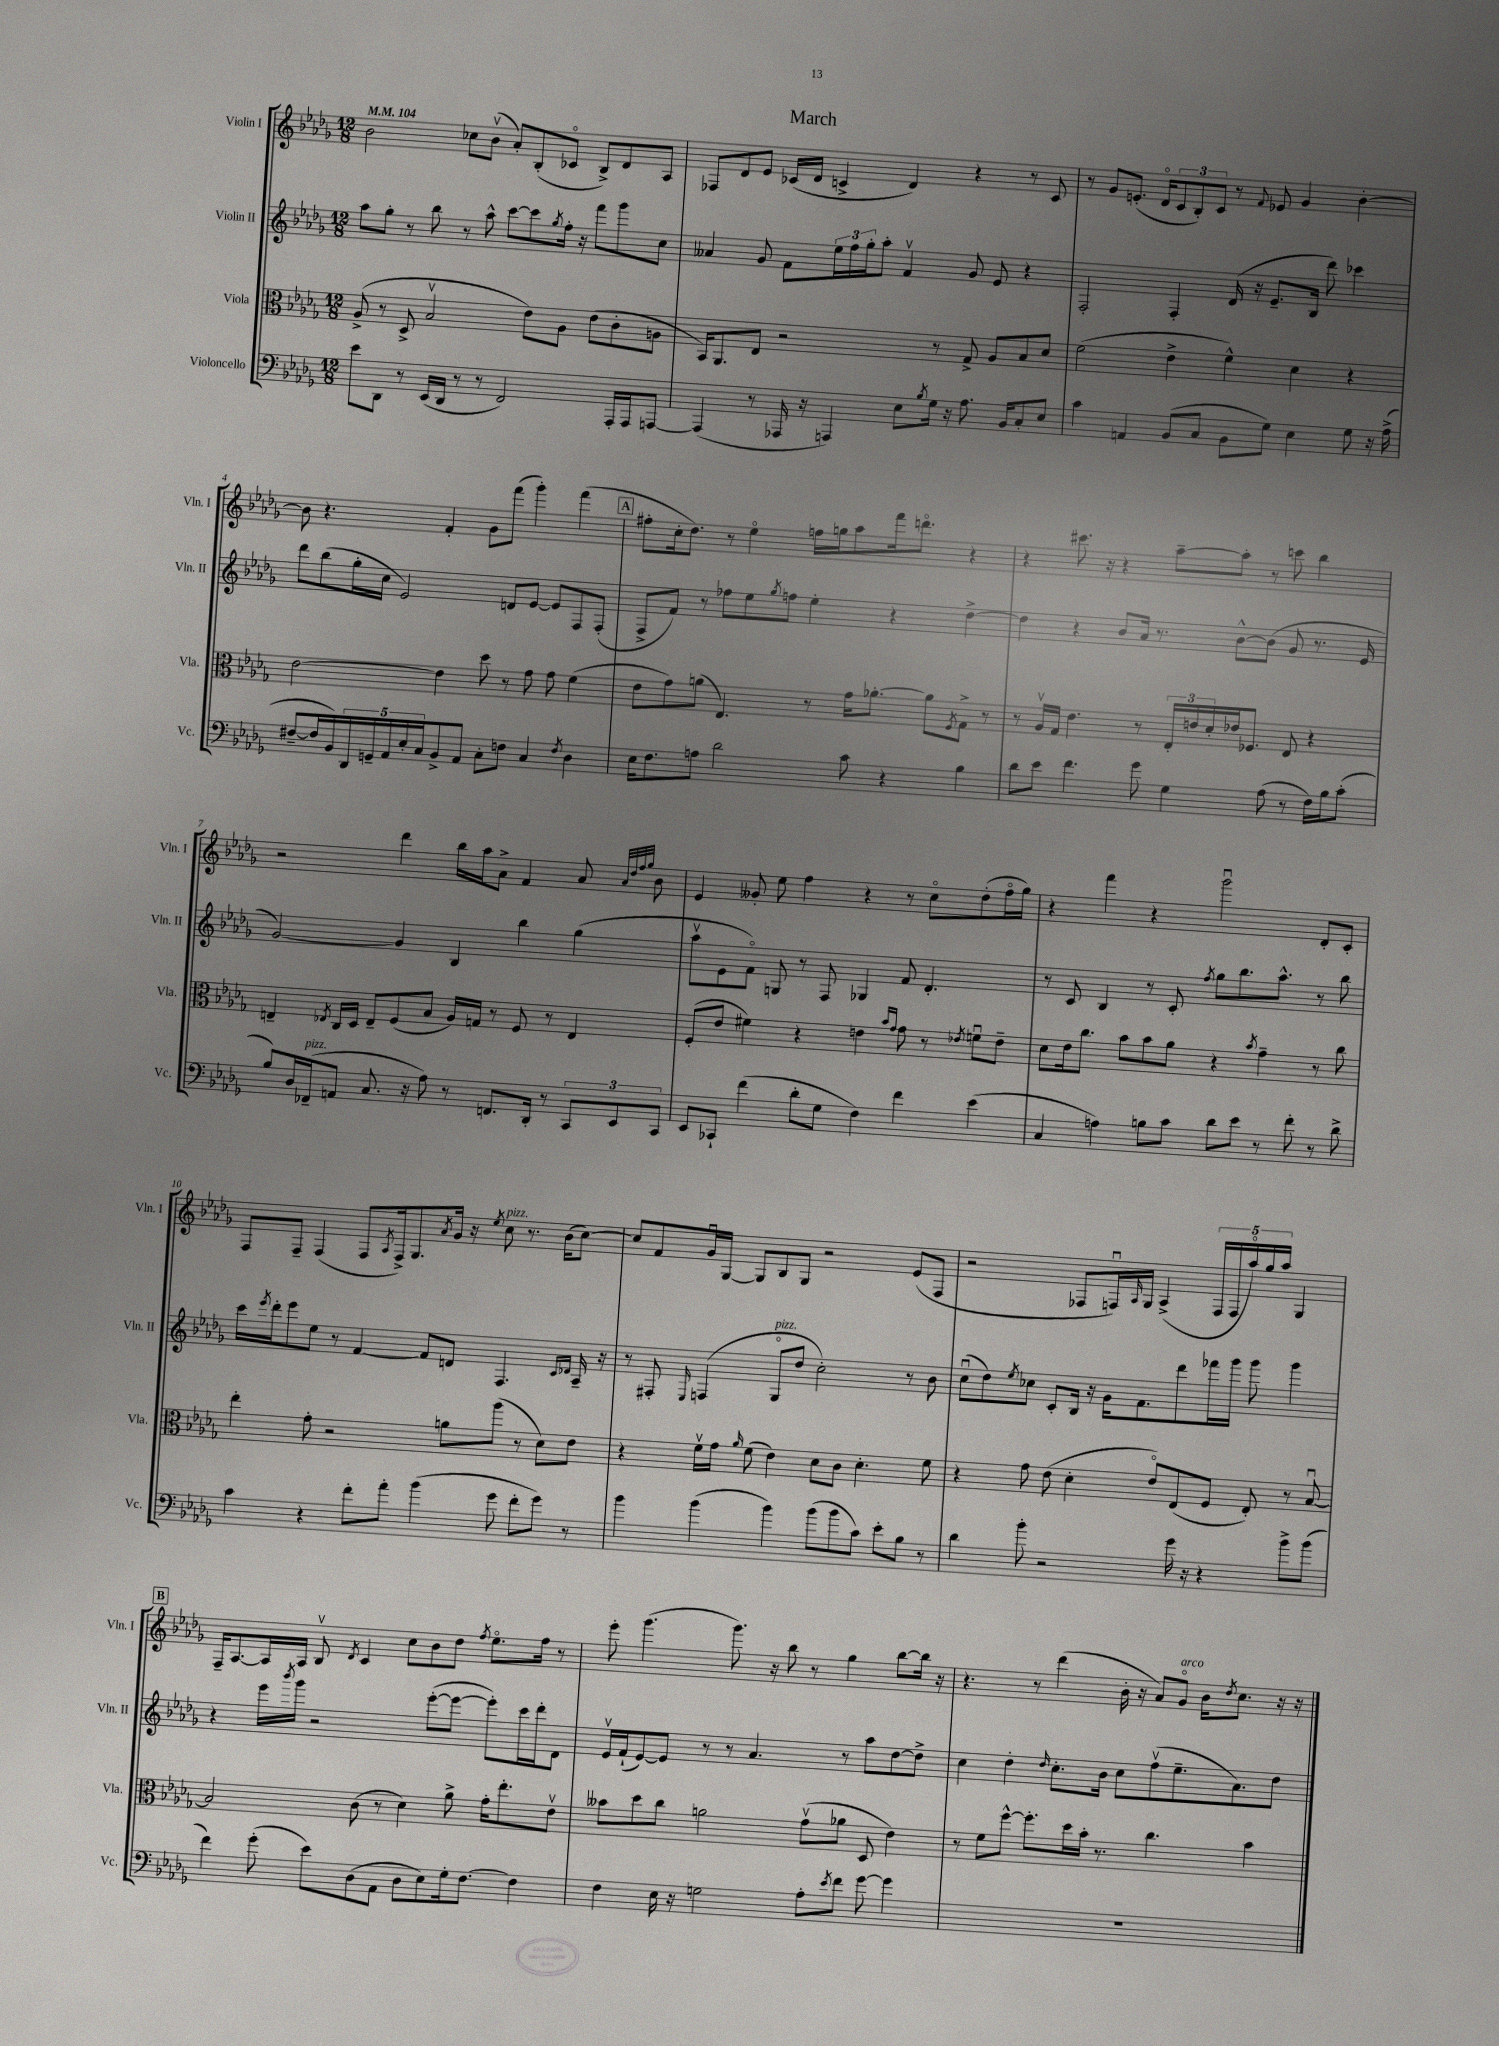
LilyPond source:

\header { title = "March" }
<<
\new StaffGroup <<
\new Staff = "s0" \with { instrumentName = "Violin I" shortInstrumentName = "Vln. I" } {
    \clef treble \key des \major \numericTimeSignature \time 12/8 \tempo 4 = 104
    bes'2 ces''8 bes'8\upbow( aes'8-.) bes8-.( ces'8\flageolet bes8->) des'8 aes8 |
    fes8 des'8 ees'8 ces'16( des'16 c'4-> des'4) r4 r8 c'8 |
    r8 ges'8 e'8.-.( des'16\flageolet \tuplet 3/2 { c'8 bes8-.) c'8 } r8 \appoggiatura { f'8 } ees'8 ges'4 bes'4~-. |
    bes'8 r4. f'4-. ges'8 f'''8( ges'''4-.) f'''4( |
    \mark \markup { \box "A" } fis''8-. c''16-. des''8.) r8 ees''4\flageolet f''16 g''16 aes''8 f'''16 d'''8.\flageolet r4 |
    r4 cis'''8. r16 r4 aes''8~-- aes''8-. r8 c'''8 bes''4 |
    r2 des'''4 bes''16 aes''16 aes'8-> f'4 aes'8 \grace { aes'32 des''32 f''32 ges''32 } bes'8 |
    ees'4 geses'8-. ees''8 f''4 r4 r8 c''8\flageolet des''8-.( f''16\flageolet ges''16) |
    r4 f'''4 r4 ges'''2\downbow des'8-. c'8-. |
    f8 f8-- f4( f8 \acciaccatura { aes8 } f16->) ges8. \acciaccatura { aes'8 } ges'16 r16 \acciaccatura { ees''8 } c''8^\markup { \italic "pizz." } r8. bes'16( c''8~) |
    c''8 f'8 ges'16\downbow ges16~ ges8 bes8 ges8 r2 ees'8( f8 |
    r2 fes8 f16\downbow) \grace { aes16 } ges16 aes4->( \tuplet 5/4 { f16 f16 aes''16\flageolet) ges''16 aes''16 } ges4 |
    \mark \markup { \box "B" } f16-- aes8.~ aes16 aes16 bes8\upbow \acciaccatura { des'8 } c'4 c''8 bes'8 des''8 \acciaccatura { f''8 } ees''8.\flageolet f''16 r8 |
    ees'''8-. ges'''4.( ges'''8.) r16 bes''8 r8 ges''4 bes''8~ bes''16 r16 |
    r4. r8 des'''4( bes'16-. r16 aes'8) ges'8\flageolet^\markup { \italic "arco" } bes'16 \acciaccatura { des''8 } c''8. r16 r16 \bar "|." |
}
\new Staff = "s1" \with { instrumentName = "Violin II" shortInstrumentName = "Vln. II" } {
    \clef treble \key des \major \numericTimeSignature \time 12/8
    aes''8 ges''8-. r8 bes''8 r8 aes''8-^ c'''8~ c'''8 \acciaccatura { ges''8 } f''16-. r16 f'''8 ges'''8 c''8 |
    aeses'4 ges'8 f'8 \tuplet 3/2 { ees''16 f''16 ges''16-. } aes''8-. f'4\upbow ges'8 ees'8 r4 |
    f2-. f4-. des'16( r16 ees'8.-- bes16 des'''8) ces'''4 |
    des'''8 bes''8( ges''16-. c''16 ees'2) d'8 ees'8~ ees'8 f8 f8-.( |
    \mark \markup { \box "A" } f8-> f'8) r8 fes''8 ees''8 \acciaccatura { ges''8 } f''8 ees''4-. r4 des''4~-> |
    des''4 r4 bes'8 aes'16 r8. bes'8~-^ bes'8( ges'8 r8. ees'16 |
    ges'2~) ges'4 bes4 bes''4 ges''4( |
    aes''8\upbow ees'8 f'8\flageolet) g8 r8 f8 ges4 f'8 des'4.-. |
    r8 c'8 bes4 r8 c'8-. \acciaccatura { f''8 } ges''8 bes''8. aes''8.-^ r8 bes''8 |
    c'''16 \acciaccatura { ees'''8 } des'''16-. ees'''8 ees''8 r8 f'4~ f'8 d'8 f4. \grace { c'16 des'16 } aes16-- r16 |
    r8 fis8-. \grace { ees16 } f4( ges8\flageolet^\markup { \italic "pizz." } des''8 c''2-.) r8 bes'8 |
    c''8\downbow( des''8) \acciaccatura { ees''8 } ces''8 c'8-. bes16 r16 ges'16 f'8. des'''8 fes'''16 ges'''16 ges'''8 ges'''4 |
    \mark \markup { \box "B" } r4 ees'''16 \acciaccatura { bes'''8 } ges'''16 r2 ees'''8~-.( ees'''8~ ees'''8-.) c'''16 des'''16-. des'8 |
    ees'16\upbow f'16-!( ees'8~) ees'8 r8 r8 aes'4. r8 aes''8 des''8~ des''8-> |
    c''4 des''4-. \grace { des''16 } c''8.-. bes'16 c''8 f''8\upbow( ees''8.-- aes'8.) des''8 \bar "|." |
}
\new Staff = "s2" \with { instrumentName = "Viola" shortInstrumentName = "Vla." } {
    \clef alto \key des \major \numericTimeSignature \time 12/8
    aes8->( r8 des8-> bes2\upbow ees'8) aes8 ees'8( c'8-. a8 |
    bes,16) aes,8. ees8 r2 r8 ges8-> aes8 bes8 des'8 |
    f'2( ees'4-> f'4-^) des'4 r4 |
    ees'2~ ees'4 des''8 r8 ges'8 ges'8 f'4( |
    \mark \markup { \box "A" } ees'8 ges'8) a'8( ees4.) r8 ges'16 aes'8.~-. aes'8 \acciaccatura { f8 } ges8-> r8 |
    r8 aes16\upbow ges16 ees'4. r8 \tuplet 3/2 { ees16-. e'16 des'16-. } ees'16 fes8. ees8 r4 |
    e4-- \acciaccatura { ees8 } c16 des16 ees8-- f8( bes8 aes16) g16 r8 f8 r8 ees4 |
    f8-.( ees'8 fis'4) r4 e'4 \grace { bes'16 ges'16 } ges'8 r8 \acciaccatura { ees'8 } f'8\downbow ees'8-- |
    des'8 ees'16 c''8. bes'8 bes'8 aes'8 r4 \acciaccatura { bes'8 } ges'4-- r8 c''8 |
    ees''4-. ges'8-. r2 a'8 aes''8( r8 des'8) ees'8 |
    r4 f'16\upbow ges'16 \grace { aes'16 } f'8( ees'4) des'8 c'8 des'4.-. f'8 |
    r4 ges'8 ees'8( des'4-. ees'8\flageolet) ees8( f8 ees8-.) r8 bes8~\downbow |
    \mark \markup { \box "B" } bes2 c'8( r8 des'4) aes'8-> ges'16-. ees''8.-. ees'8\upbow |
    beses'8 des''8 c''8 a'2 ges'8\upbow( aes'8 des8 ees'4) |
    r8 f'8 f''8~-^ f''8.-. des''16 bes'16-. r8. c''4. bes'4 \bar "|." |
}
\new Staff = "s3" \with { instrumentName = "Violoncello" shortInstrumentName = "Vc." } {
    \clef bass \key des \major \numericTimeSignature \time 12/8
    ees'8 des,8 r8 ees,16( des,16 r8 r8 f,2) aes,,16-. aes,,16 a,,8~ |
    a,,4( r8 aes,,16 r16 a,,4) ees8 \acciaccatura { bes8 } ges16 r16 aes8. bes,16 c8-. ees8 |
    c'4 a,4 bes,8( c8 bes,8 ges8) ees4 ges8 r16 aes16->( |
    fis8~-- fis16 bes,16) \tuplet 5/4 { des,16 g,16-- aes,16 ees16-. c16 } bes,8-> aes,8 c8-. f8 c4 \acciaccatura { f8 } des4 |
    \mark \markup { \box "A" } ees16 f8. a8 des'2 c'8 r4 bes4 |
    des'8 ees'8 f'4. ges'8 ges4 aes8( r8 f16) bes16 c'8-.( |
    bes8) des16 fes,16--^\markup { \italic "pizz." }( a,8 c8. r16 aes8) r8 f,8. des,16-. r8 \tuplet 3/2 { c,8 ees,8 c,8 } |
    ees,8 ces,8-! f'4( des'8-. ges8 f4) f'4 ees'4( |
    c4 a4) b8 c'8 des'8 ees'8 r8 f'8-. r8 des'8-> |
    c'4 r4 f'8-. aes'8-. bes'4( ges'8 f'8-. ges'8) r8 |
    bes'4 bes'4( bes'4) bes'8( bes'8 c'8) ees'8-. bes8 r8 |
    des'4 bes'8-. r2 ges'16 r16 r4 bes'8-> bes'8( |
    \mark \markup { \box "B" } f'4) ges'8-.( ees'8) des8( aes,8 des8 ees8) ges16-. f8.~ f4 |
    f4 ees16 r16 g2 aes8-. \acciaccatura { ees'8 } f'8 ges'8~ ges'4 |
    R1. \bar "|." |
}
>>
>>
